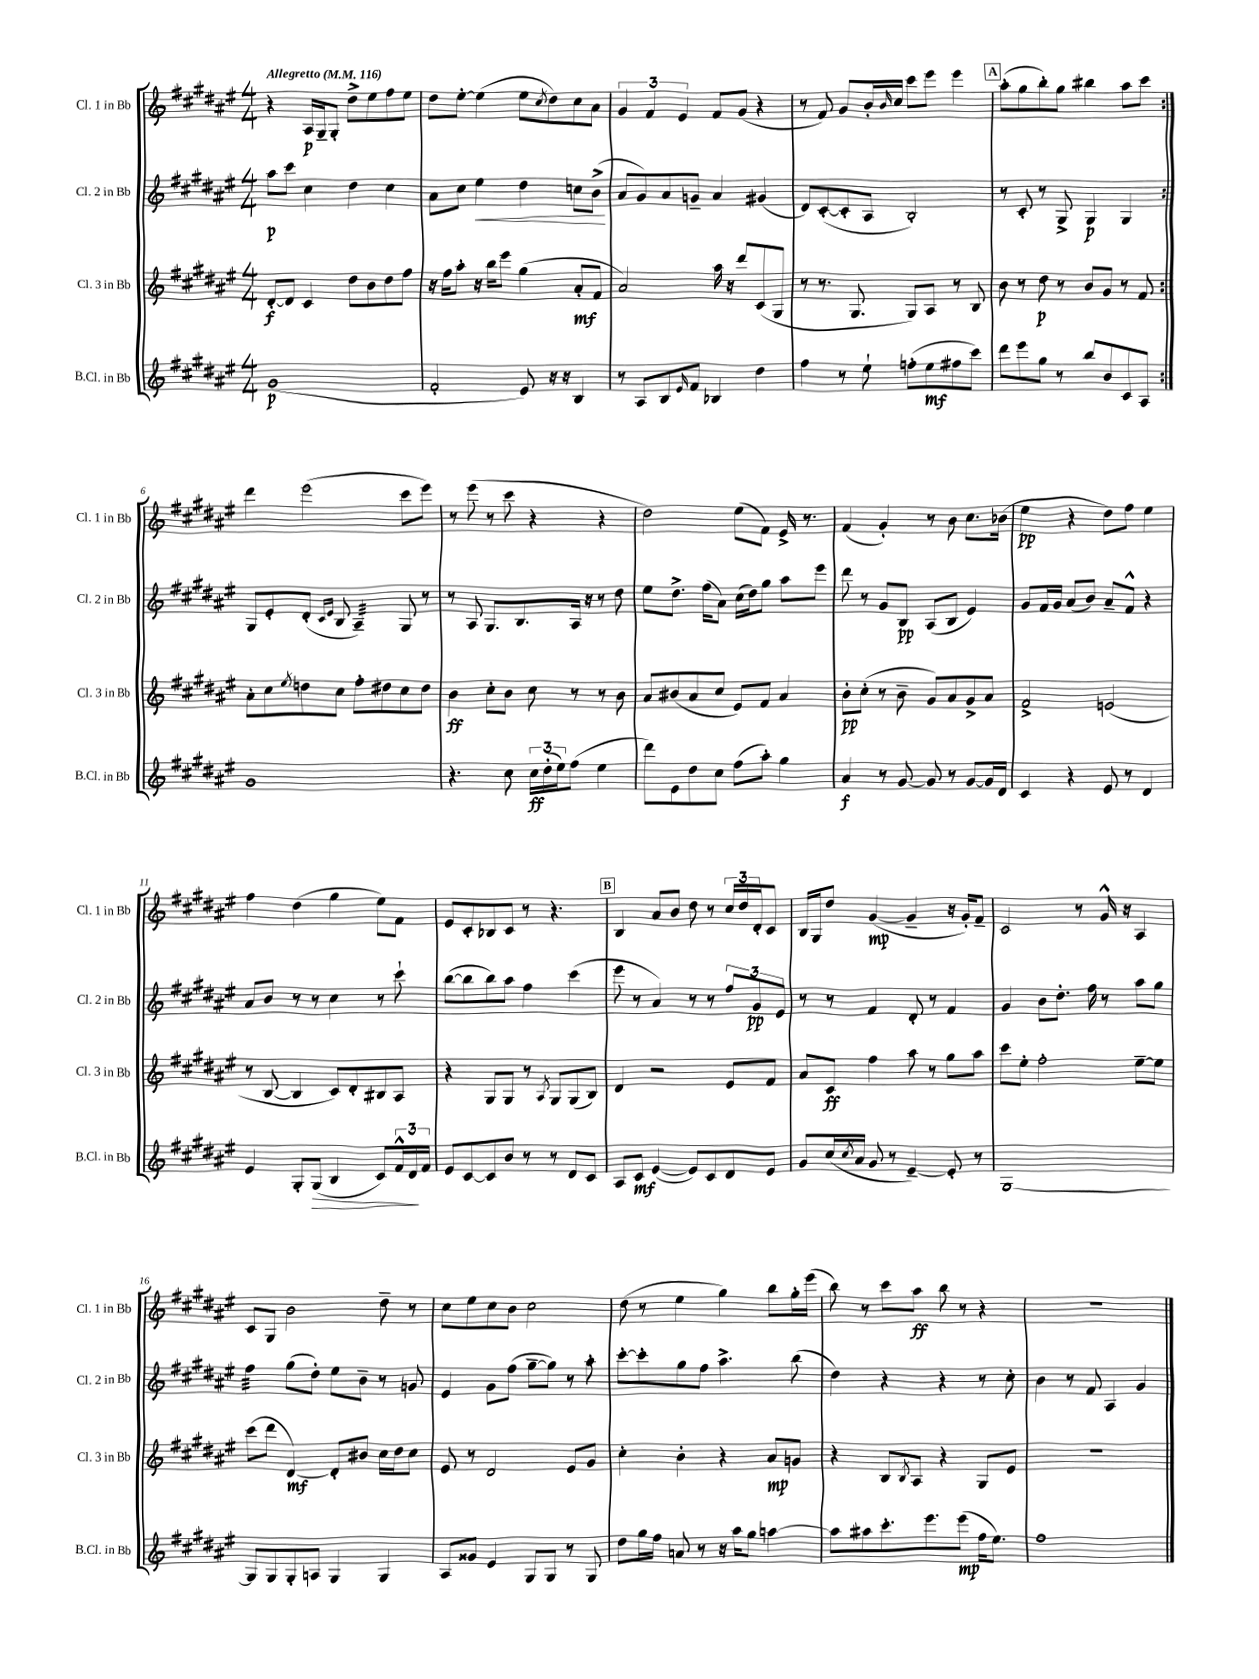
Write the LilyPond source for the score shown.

<<
\new StaffGroup <<
\new Staff = "s0" \with { instrumentName = "Cl. 1 in Bb" shortInstrumentName = "Cl. 1 in Bb" } {
    \clef treble \key fis \major \numericTimeSignature \time 4/4 \tempo "Allegretto" 4 = 116
    \repeat volta 2 { r4 ais16\p gis16-- gis8-. dis''8-> eis''8 fis''8 eis''8 |
    dis''8 eis''8~-. eis''4( eis''8 \acciaccatura { cis''8 } dis''8) cis''8 ais'8 |
    \tuplet 3/2 { gis'4 fis'4 eis'4 } fis'8 gis'8( r4 |
    r8 fis'8) gis'8 b'16-. \grace { b'16 } cis''16 cis'''8 eis'''8 eis'''4 |
    \mark \markup { \box "A" } ais''8-.( gis''8 b''8-.) gis''8 bis''4 ais''8 cis'''8 | }
    dis'''4 eis'''2( cis'''8 eis'''8) |
    r8 eis'''8( r8 cis'''8 r4 r4 |
    dis''2) eis''8( fis'8) eis'16-> r8. |
    fis'4( gis'4-.) r8 b'8 cis''8. bes'16( |
    eis''4\pp r4 dis''8) fis''8 eis''4 |
    fis''4 dis''4( gis''4 eis''8) fis'8 |
    eis'8 cis'8-. bes8 cis'8 r8 r4. |
    \mark \markup { \box "B" } b4 ais'8 b'8 dis''8 r8 \tuplet 3/2 { cis''16 dis''16 dis'16-. } cis'8 |
    b16 gis16 dis''8 gis'4~\mp( gis'4-- r16 gis'16-.) fis'8-- |
    cis'2 r8 gis'16-^ r16 ais4 |
    cis'8 gis8 b'2 dis''8-- r8 |
    cis''8 eis''8 cis''8 b'8 cis''2 |
    dis''8( r8 eis''4 gis''4) b''8 gis''16-. eis'''16( |
    b''8) r8 cis'''8 ais''8\ff b''8 r8 r4 |
    R1 \bar "|." |
}
\new Staff = "s1" \with { instrumentName = "Cl. 2 in Bb" shortInstrumentName = "Cl. 2 in Bb" } {
    \clef treble \key fis \major \numericTimeSignature \time 4/4
    \repeat volta 2 { ais''8\p cis'''8 cis''4 dis''4 cis''4 |
    ais'8 cis''8 eis''4\< dis''4 c''8 b'8->\!( |
    ais'8 gis'8) ais'8 g'8-- ais'4 gis'4( |
    dis'8) cis'8~-.( cis'8-. ais8 b2-.) |
    \mark \markup { \box "A" } r8 cis'8-. r8 gis8-> gis4\p gis4 | }
    gis8 eis'8-. dis'8-.( \grace { cis'16 eis'16 } b8 ais4:32--) gis8 r8 |
    r8 ais8 gis8. b8. ais16 r16 r8 dis''8 |
    eis''8 dis''8.-> fis''16( ais'8) cis''16( dis''16) gis''8 ais''8 eis'''8 |
    dis'''8 r8 gis'8 b8\pp ais8( b8 eis'4) |
    gis'8 fis'16 gis'16 ais'8( b'8) ais'8-- fis'8-^ r4 |
    ais'8 b'8 r8 r8 cis''4 r8 cis'''8-! |
    b''8~( b''8 b''8) ais''8 fis''4 cis'''4( |
    \mark \markup { \box "B" } eis'''8 r8 ais'4) r8 r8 \tuplet 3/2 { fis''8 gis'8\pp eis'8 } |
    r8 r8 fis'4 dis'8-. r8 fis'4 |
    gis'4 b'8 dis''8.-. fis''16 r8 ais''8 gis''8 |
    fis''4:32 gis''8( dis''8-.) eis''8 b'8-- r8 g'8 |
    eis'4 gis'8 fis''8( gis''8~-- gis''8) r8 ais''8-. |
    cis'''8~-. cis'''8-. gis''8 fis''8 ais''4.-> b''8( |
    dis''4) r4 r4 r8 cis''8-. |
    b'4 r8 fis'8 ais4 gis'4 \bar "|." |
}
\new Staff = "s2" \with { instrumentName = "Cl. 3 in Bb" shortInstrumentName = "Cl. 3 in Bb" } {
    \clef treble \key fis \major \numericTimeSignature \time 4/4
    \repeat volta 2 { dis'8~-.\f dis'8 cis'4 dis''8 b'8 dis''8 fis''8 |
    r16 fis''16 ais''8-. r16 b''16 eis'''8 gis''4( ais'8-.\mf fis'8 |
    ais'2) ais''16 r16 dis'''8 cis'8( gis8 |
    r8 r8. gis8. gis8) ais8 r8 b8 |
    \mark \markup { \box "A" } b'8 r8 dis''8\p r8 b'8 gis'8 r8 fis'8 | }
    ais'8-. cis''8 \acciaccatura { eis''8 } d''8 cis''8 fis''8-. dis''8 cis''8 dis''8 |
    b'4\ff cis''8-. b'8 cis''8 r8 r8 b'8 |
    ais'8 bis'8( ais'8 cis''8 eis'8) fis'8 ais'4 |
    b'8-.\pp cis''8-.( r8 b'8-- gis'8) ais'8 gis'8-> ais'8 |
    fis'2-> e'2( |
    r8 b8~ b4 cis'8) dis'8-. bis8 ais8 |
    r4 gis8 gis8 r8 \acciaccatura { ais8 } gis8 gis8( b8) |
    \mark \markup { \box "B" } dis'4 r2 eis'8 fis'8 |
    ais'8 cis'8\ff fis''4 ais''8 r8 gis''8 ais''8 |
    cis'''8 eis''8-. fis''2-. eis''8~-- eis''8 |
    cis'''8( dis'''8 dis'4~\mf) dis'8-. bis'8 cis''16 dis''16 cis''8 |
    eis'8 r8 dis'2 eis'8 gis'8 |
    cis''4-. b'4-. r4 ais'8\mp g'8 |
    r4 b8 \acciaccatura { b8 } ais8 r4 gis8 eis'8 |
    R1 \bar "|." |
}
\new Staff = "s3" \with { instrumentName = "B.Cl. in Bb" shortInstrumentName = "B.Cl. in Bb" } {
    \clef treble \key fis \major \numericTimeSignature \time 4/4
    \repeat volta 2 { gis'1\p( |
    fis'2-. eis'8) r16 r16 b4 |
    r8 ais8 b8 \grace { eis'16 } fis'8 bes4 dis''4 |
    fis''4 r8 eis''8-! f''8-.( eis''8\mf fis''8 cis'''8) |
    \mark \markup { \box "A" } dis'''8 eis'''8 gis''8 r8 b''8 b'8 cis'8 ais8 | }
    gis'1 |
    r4. cis''8 \tuplet 3/2 { cis''16\ff dis''16-.( eis''16) } fis''8( eis''4 |
    dis'''8) eis'8 dis''8 cis''8 fis''8( ais''8-.) gis''4 |
    ais'4\f r8 gis'8~ gis'8 r8 gis'8~ gis'16 dis'16 |
    cis'4 r4 eis'8 r8 dis'4 |
    eis'4 gis8-. gis8\>( b4 cis'8) \tuplet 3/2 { fis'16-^ dis'16\! fis'16 } |
    eis'8 cis'8~ cis'8 b'8 r8 r8 dis'8 cis'8 |
    \mark \markup { \box "B" } ais8 cis'8\mf eis'4~( eis'8) cis'8 dis'8 eis'8 |
    gis'8 cis''16( \acciaccatura { cis''8 } ais'16 gis'8 r8 eis'4~--) eis'8-. r8 |
    gis1~ |
    gis8 gis8 gis8-. a8 gis4 gis4 |
    ais8 gisis'8 eis'4 gis8 gis8 r8 gis8 |
    dis''8 gis''16 fis''16 a'8 r8 r16 ais''16 gis''8 a''4~ |
    a''8 ais''8 cis'''8.-. eis'''8. eis'''8\mp( fis''16 eis''8.) |
    fis''1 \bar "|." |
}
>>
>>
